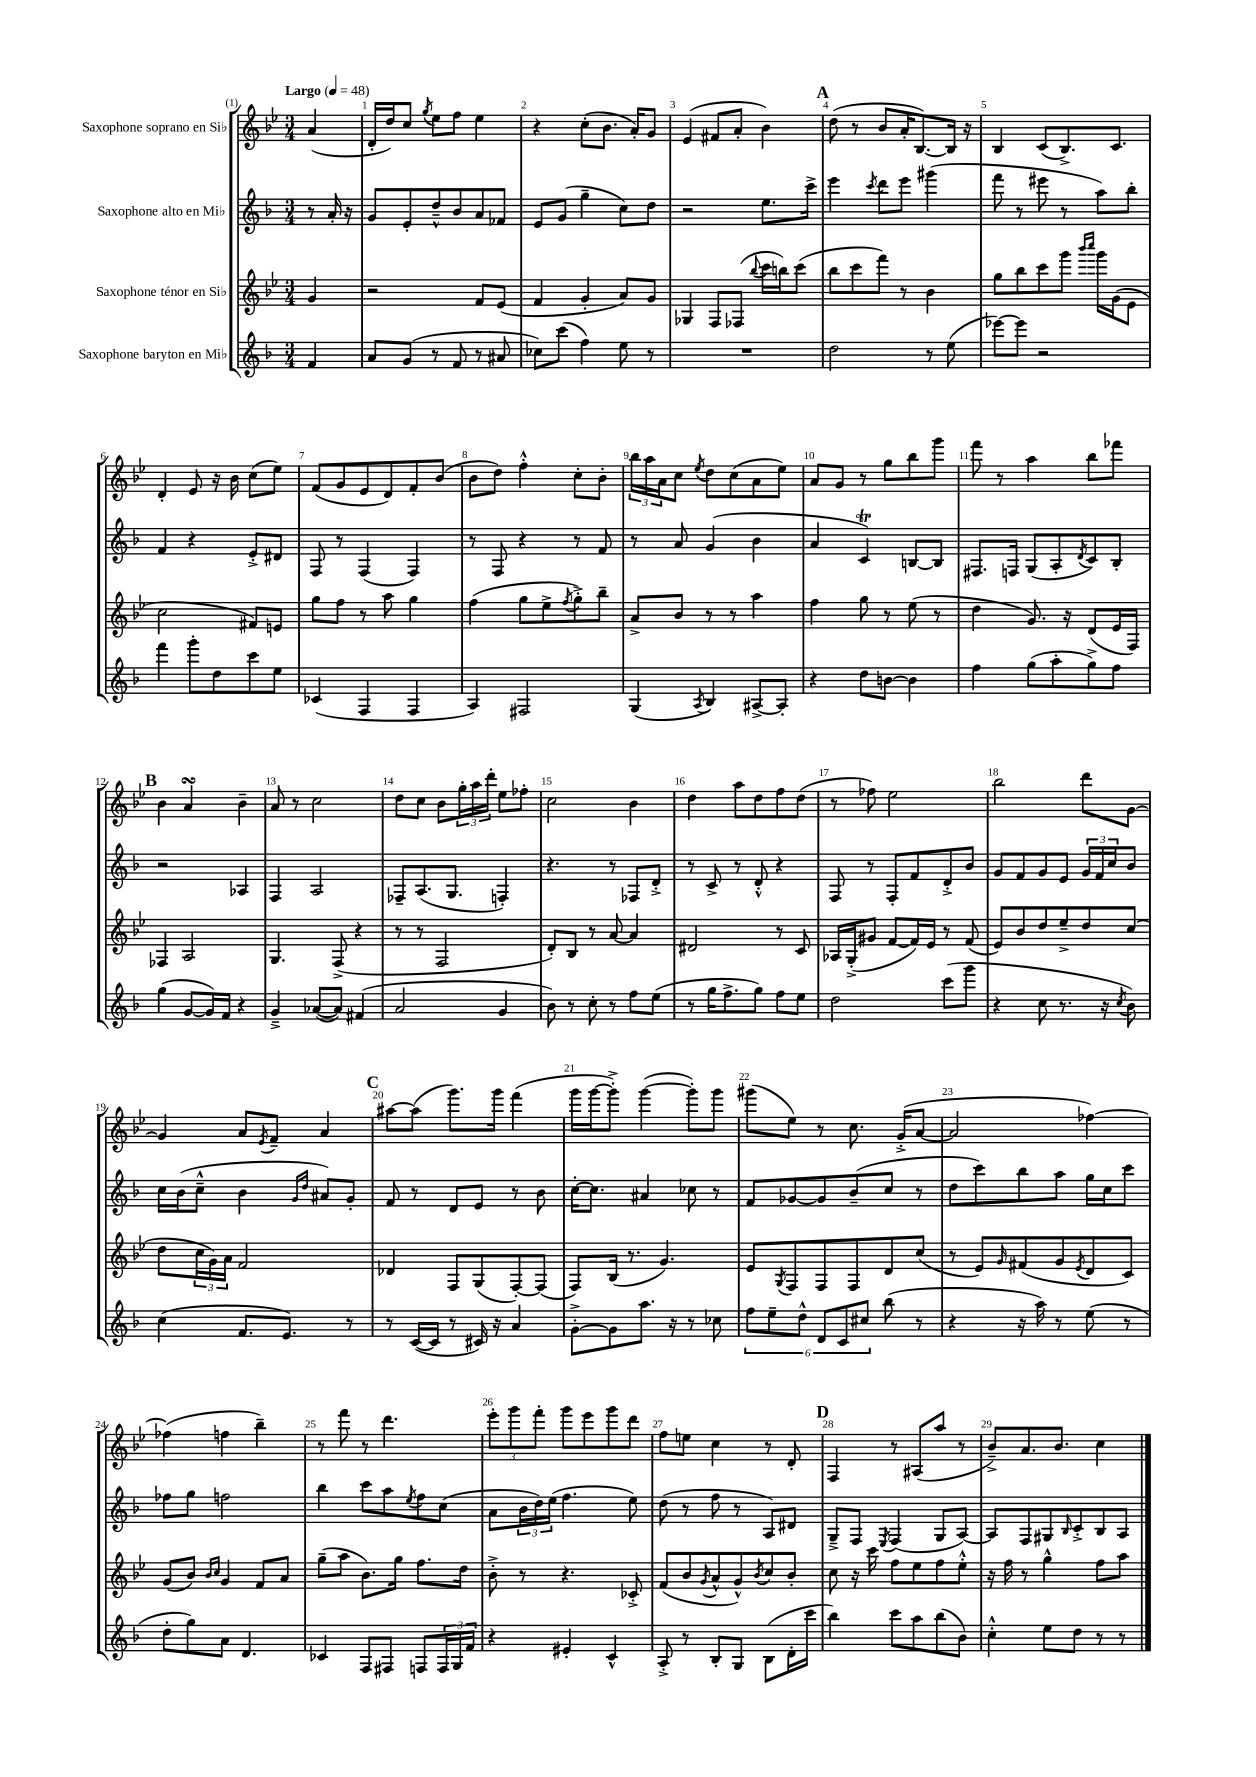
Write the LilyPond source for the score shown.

<<
\new StaffGroup <<
\new Staff = "s0" \with { instrumentName = "Saxophone soprano en Sib" } {
    \clef treble \key bes \major \numericTimeSignature \time 3/4 \partial 4 \tempo "Largo" 4 = 48
    a'4( |
    d'16-. d''16) c''8 \acciaccatura { g''8 } ees''8 f''8 ees''4 |
    r4 c''8-.( bes'8. a'16-.) g'8 |
    ees'4( fis'8 a'8-. bes'4) |
    \mark \markup { \bold "A" } d''8( r8 bes'8 a'16-. bes8.~) bes16 r16 |
    bes4 c'8( bes8.->) c'8. |
    d'4-. ees'8 r16 bes'16 c''8( ees''8) |
    f'8( g'8 ees'8 d'8) f'8-. bes'8( |
    bes'8 d''8) f''4-.-^ c''8-. bes'8-. |
    \tuplet 3/2 { bes''16 a''16 a'16 } c''8 \acciaccatura { ees''8 } d''8 c''8( a'8 ees''8) |
    a'8 g'8 r8 g''8 bes''8 g'''8 |
    f'''8 r8 a''4 bes''8 fes'''8 |
    \mark \markup { \bold "B" } bes'4 a'4\turn bes'4-- |
    a'8 r8 c''2 |
    d''8 c''8 bes'8 \tuplet 3/2 { g''16-. a''16 d'''16-. } ees''8 fes''8-. |
    c''2 bes'4 |
    d''4 a''8 d''8 f''8 d''8( |
    r8 fes''8) ees''2 |
    bes''2 d'''8 g'8~ |
    g'4 a'8 \acciaccatura { ees'8 } f'8-- a'4 |
    \mark \markup { \bold "C" } ais''8~ ais''8( g'''8.) g'''16 f'''4( |
    g'''16 g'''16~ g'''8-.->) g'''4~( g'''8-.) g'''8 |
    gis'''8( ees''8) r8 c''8. g'16-.->( a'8~ |
    a'2 fes''4~) |
    fes''4( f''4 bes''4--) |
    r8 f'''8 r8 d'''4. |
    \tuplet 3/2 { ees'''8-. g'''8 f'''8-. } g'''8 ees'''8 g'''8 d'''8 |
    f''8 e''8 c''4 r8 d'8-. |
    \mark \markup { \bold "D" } f4 r8 ais8( a''8 r8 |
    bes'8--->) a'8. bes'8. c''4 \bar "|." |
}
\new Staff = "s1" \with { instrumentName = "Saxophone alto en Mib" } {
    \clef treble \key f \major \numericTimeSignature \time 3/4 \partial 4
    r8 a'16-. r16 |
    g'8 e'8-. d''8---^ bes'8 a'8 fes'8 |
    e'8 g'8( g''4-- c''8) d''8 |
    r2 e''8. c'''16-> |
    \mark \markup { \bold "A" } e'''4 \acciaccatura { c'''8 } d'''8 e'''8 gis'''4( |
    f'''8 r8 eis'''8 r8 a''8) bes''8-. |
    f'4 r4 e'8-.-> dis'8 |
    f8 r8 f4( f4) |
    r8 f8 r4 r8 f'8 |
    r8 a'8 g'4( bes'4 |
    a'4 c'4\trill) b8~ b8 |
    fis8. f16 g8( a8-. \acciaccatura { d'8 } c'8) bes8-. |
    \mark \markup { \bold "B" } r2 aes4 |
    f4 a2 |
    fes8-- a8.( g8. f4-.) |
    r4. r8 fes8 d'8-.-> |
    r8 c'8-> r8 d'8-.-^ r4 |
    f8 r8 f8-. f'8 d'8-.-> bes'8 |
    g'8 f'8 g'8 e'8 \tuplet 3/2 { g'16 f'16 c''16 } bes'8 |
    c''16 bes'16( c''8---^ bes'4 \grace { g'16 d''16 } ais'8) g'8-. |
    \mark \markup { \bold "C" } f'8 r8 d'8 e'8 r8 bes'8 |
    c''16~-. c''8. ais'4 ces''8 r8 |
    f'8 ges'8~ ges'8 bes'8--( c''8 r8 |
    d''8 c'''8) bes''8 a''8 g''16 c''16 c'''8 |
    fes''8 g''8 f''2 |
    bes''4 c'''8 a''8 \acciaccatura { e''8 } f''8 c''8( |
    a'8 \tuplet 3/2 { bes'16 d''16) e''16( } f''4. e''8) |
    d''8( r8 f''8 r8 a8) dis'8 |
    \mark \markup { \bold "D" } g8---> f8 \acciaccatura { e8 } f4( g8 a8~) |
    a8 f8 gis8 \grace { bes16 } c'8-.-> bes8 a8 \bar "|." |
}
\new Staff = "s2" \with { instrumentName = "Saxophone ténor en Sib" } {
    \clef treble \key bes \major \numericTimeSignature \time 3/4 \partial 4
    g'4 |
    r2 f'8 ees'8( |
    f'4 g'4-. a'8) g'8 |
    ges4 f8 fes8( \appoggiatura { bes''8 } c'''16 b''16) c'''8( |
    \mark \markup { \bold "A" } bes''8 c'''8 f'''8) r8 bes'4 |
    g''8 bes''8 c'''8 g'''8 \grace { bes'''16 c''''16 } g'''16 g'16( ees'8 |
    c''2 fis'8) e'8 |
    g''8 f''8 r8 a''8 g''4 |
    f''4( g''8 ees''8-> \acciaccatura { f''8 } g''8-.->) bes''8-- |
    a'8-> bes'8 r8 r8 a''4 |
    f''4 g''8 r8 ees''8( r8 |
    d''4 g'8.) r16 d'8( ees'16 f16) |
    \mark \markup { \bold "B" } fes4 a2 |
    g4. f8->( r4 |
    r8 r8 f2 |
    d'8-.) bes8 r8 a'8~ a'4 |
    dis'2 r8 c'8 |
    aes16 g16-.->( gis'8 f'8~ f'16) ees'16 r8 f'8( |
    ees'8) bes'8 d''8 ees''8---> d''8 c''8( |
    d''8 \tuplet 3/2 { c''16 g'16) a'16 } f'2 |
    \mark \markup { \bold "C" } des'4 f8 g8( f8~-.) f8( |
    f8) bes16( r8. g'4.) |
    ees'8 \acciaccatura { g8 } f8 f8 f8 d'8 c''8( |
    r8 ees'8) \grace { g'16 } fis'8( g'8 \acciaccatura { ees'8 } d'8 c'8) |
    g'8( bes'8) \grace { bes'16 c''16 } g'4 f'8 a'8 |
    g''8--( a''8 bes'8.) g''16 f''8. d''16 |
    bes'8-.-> r8 r4. ces'8-.-> |
    f'8( bes'8 \acciaccatura { g'8 } a'8-^ g'8-^) \acciaccatura { bes'8 } c''8 bes'8-. |
    \mark \markup { \bold "D" } c''8 r16 c'''16 f''8 ees''8 f''8 ees''8-.-^ |
    r16 f''16 r8 g''4-^ f''8 a''8 \bar "|." |
}
\new Staff = "s3" \with { instrumentName = "Saxophone baryton en Mib" } {
    \clef treble \key f \major \numericTimeSignature \time 3/4 \partial 4
    f'4 |
    a'8 g'8( r8 f'8 r8 ais'8 |
    ces''8) c'''8( f''4) e''8 r8 |
    R2. |
    \mark \markup { \bold "A" } d''2 r8 e''8( |
    ees'''8~) ees'''8 r2 |
    f'''4 g'''8-. d''8 c'''8 e''8 |
    ces'4( f4 f4 |
    a4) fis2 |
    g4( \acciaccatura { a8 } bes4) ais8~-> ais8-. |
    r4 d''8 b'8~ b'4 |
    f''4 g''8( a''8-. g''8->) f''8 |
    \mark \markup { \bold "B" } g''4( g'8~ g'16) f'16 r4 |
    g'4---> aes'8~( aes'8) fis'4( |
    a'2 g'4 |
    bes'8) r8 c''8-. r8 f''8 e''8( |
    r8 g''16 f''8.-> g''8) f''8 e''8 |
    d''2 c'''8( g'''8 |
    r4 c''8 r8. r16 \acciaccatura { c''8 } bes'8) |
    c''4( f'8. e'8.) r8 |
    \mark \markup { \bold "C" } r8 c'16~( c'16 r8 cis'16) r16 a'4 |
    g'8~-.-> g'8 a''8. r16 r8 ces''8 |
    \tuplet 6/4 { f''8 e''8-- d''8-^ d'8 c'8 cis''8 } bes''8( r8 |
    r4 r16 a''16) r8 e''8( r8 |
    d''8-. g''8) a'8 d'4. |
    ces'4 f8 fis8 f8 \tuplet 3/2 { f16 g16 f'16 } |
    r4 eis'4-. c'4-^ |
    a8-.-> r8 bes8-. g8 bes8( d'16-. c'''16 |
    \mark \markup { \bold "D" } bes''4) c'''8 a''8 bes''8( bes'8) |
    c''4-.-^ e''8 d''8 r8 r8 \bar "|." |
}
>>
>>
\layout { \context { \Score \override BarNumber.break-visibility = ##(#f #t #t) barNumberVisibility = #all-bar-numbers-visible } }
